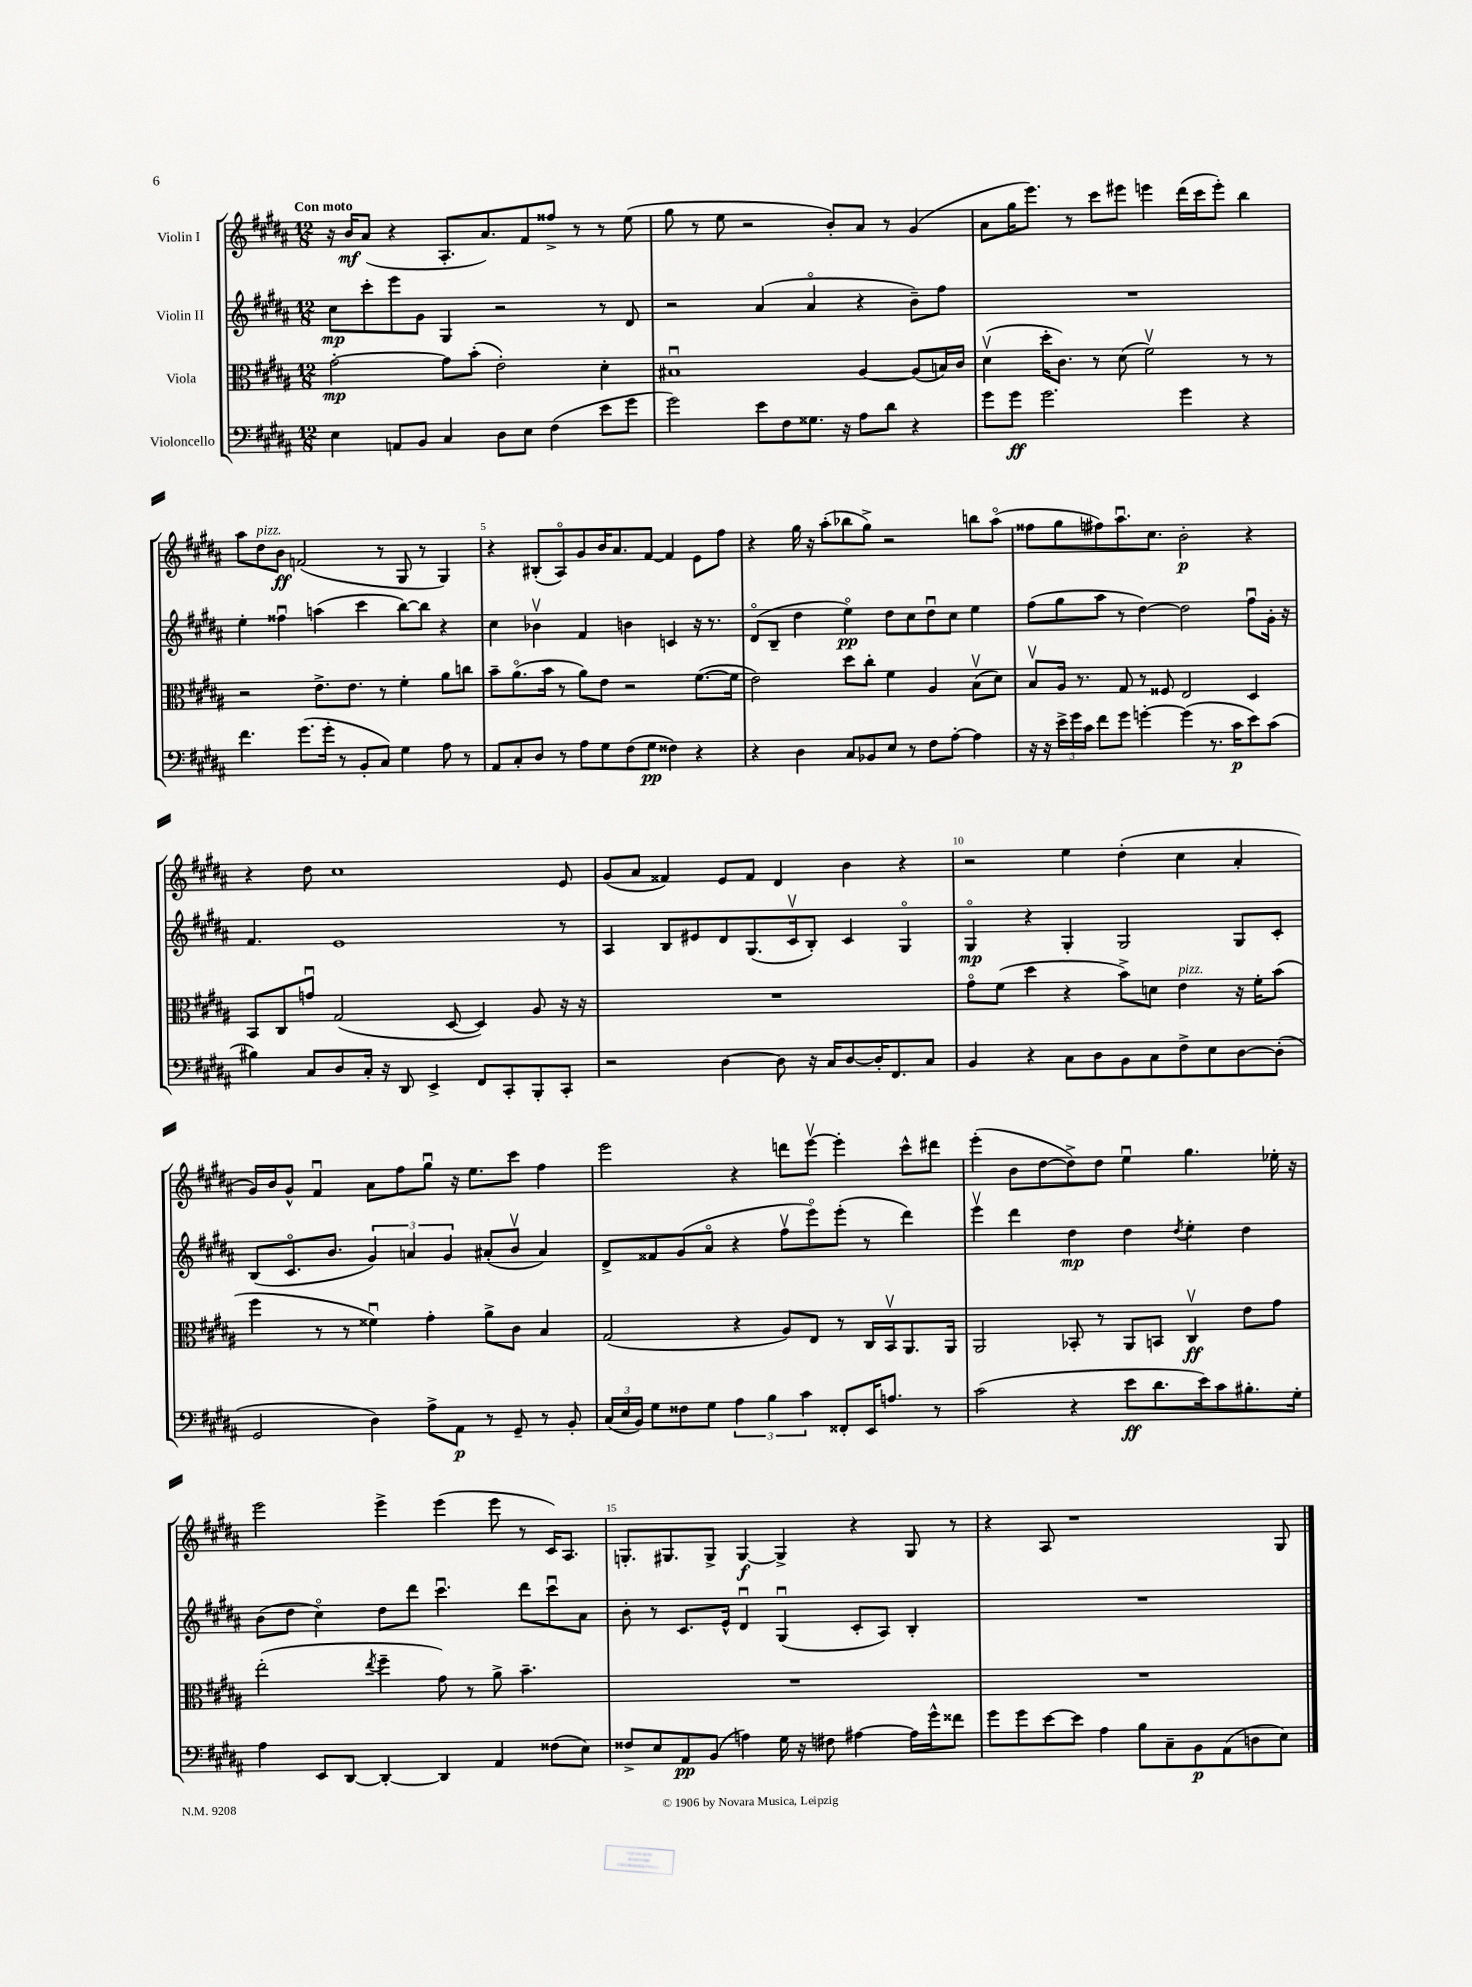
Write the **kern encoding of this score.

**kern	**dynam	**kern	**dynam	**kern	**dynam	**kern	**dynam
*part4	*part4	*part3	*part3	*part2	*part2	*part1	*part1
*staff4	*staff4	*staff3	*staff3	*staff2	*staff2	*staff1	*staff1
*I"Violoncello	*	*I"Viola	*	*I"Violin II	*	*I"Violin I	*
*clefF4	*	*clefC3	*	*clefG2	*	*clefG2	*
*k[f#c#g#d#a#]	*	*k[f#c#g#d#a#]	*	*k[f#c#g#d#a#]	*	*k[f#c#g#d#a#]	*
*M12/8	*	*M12/8	*	*M12/8	*	*M12/8	*
=1	=1	=1	=1	=1	=1	=1	=1
!	!	!	!	!	!	!LO:TX:a:B:t=Con moto	!
4E\	.	[2g#'\	mp	8cc#\L	mp	16r	.
.	.	.	.	.	.	16b/KL	mf
.	.	.	.	8ccc#'\	.	(8a#/J	.
8AAn/L	.	.	.	8eee\	.	4r	.
8BB/J	.	.	.	8g#\J	.	.	.
4C#/	.	8g#\L]	.	4G#/	.	8.A#'/L	.
.	.	(8b'\J	.	.	.	.	.
.	.	.	.	.	.	8.a#/)	.
8D#\L	.	2e'\)	.	2r	.	.	.
8E\J	.	.	.	.	.	8f#/	.
(4F#\	.	.	.	.	.	8ff##X^/J	.
.	.	.	.	.	.	8r	.
8e\L	.	4d#'\	.	8r	.	8r	.
8g#\J	.	.	.	8d#/	.	(8ee\	.
=2	=2	=2	=2	=2	=2	=2	=2
2g#\)	.	1B#Xu	.	2r	.	8gg#\	.
.	.	.	.	.	.	8r	.
.	.	.	.	.	.	8ee\	.
.	.	.	.	.	.	2r	.
8e\L	.	.	.	(4a#/	.	.	.
8F#\	.	.	.	.	.	.	.
8.G##X\J	.	.	.	4a#/	.	.	.
.	.	.	.	.	.	8b'/L)	.
16r	.	.	.	.	.	.	.
8A#\L	.	[4A#/	.	4r	.	8a#/J	.
8d#\J	.	.	.	.	.	8r	.
4r	.	(8A#/L]	.	8b~\L)	.	(4g#/	.
.	.	16Bn/L)	.	8ff#\J	.	.	.
.	.	16c#/JJ	.	.	.	.	.
=3	=3	=3	=3	=3	=3	=3	=3
8g#\L	.	(4d#v\	.	1.r	.	8a#\L	.
8g#\J	ff	.	.	.	.	16gg#\K	.
.	.	.	.	.	.	8.eee\J)	.
2.g#\	.	16dd#'\KL	.	.	.	.	.
.	.	8.c#\J)	.	.	.	.	.
.	.	.	.	.	.	8r	.
.	.	8r	.	.	.	8ccc#\L	.
.	.	(8d#\	.	.	.	8eee#X\J	.
.	.	2f#v\)	.	.	.	4eeen\	.
4g#\	.	.	.	.	.	(16ddd#\LL	.
.	.	.	.	.	.	16ccc#\J	.
.	.	.	.	.	.	8eee'\J)	.
4r	.	8r	.	.	.	4bb\	.
.	.	8r	.	.	.	.	.
!!LO:LB:g=z
=4	=4	=4	=4	=4	=4	=4	=4
4.f#\	.	2r	.	4ee'\	.	8aa#\L	.
!	!	!	!	!	!	!LO:TX:a:i:t=pizz.	!
.	.	.	.	.	.	8dd#\	.
.	.	.	.	4ff##Xu\	.	8b\J	ff
(8.g#\L	.	.	.	.	.	(2fn/	.
.	.	8.e^\L	.	(4aan\	.	.	.
16g#'\Jk	.	.	.	.	.	.	.
8r	.	.	.	.	.	.	.
.	.	8.e\J	.	.	.	.	.
8BB'/L	.	.	.	4ccc#\	.	.	.
8C#/J)	.	8r	.	.	.	8r	.
4G#\	.	4f#'\	.	[8bb\L)	.	8G#/	.
.	.	.	.	8bb\J]	.	8r	.
8A#\	.	8a#\L	.	4r	.	4G#/)	.
8r	.	8ccn\J	.	.	.	.	.
=5	=5	=5	=5	=5	=5	=5	=5
8AA#/L	.	8b~\L	.	4cc#\	.	4r	.
8C#'/	.	(8.a#\	.	.	.	.	.
8D#/J	.	.	.	4b-Xv\	.	(8B#X'/L	.
.	.	16b\Jk	.	.	.	.	.
8r	.	8r	.	.	.	8A#/)	.
8A#\L	.	8a#\L)	.	4f#/	.	8g#/	.
8G#\	.	8e\J	.	.	.	16b/K	.
.	.	.	.	.	.	8.a#/	.
(8F#\	.	2r	.	4bn\	.	.	.
8G#\J	pp	.	.	.	.	[8f#/J	.
4F##X\)	.	.	.	4cn/	.	4f#/]	.
4r	.	([8.f#\L	.	16r	.	8e\L	.
.	.	.	.	8.r	.	.	.
.	.	.	.	.	.	8ff#\J	.
.	.	16f#\Jk]	.	.	.	.	.
=6	=6	=6	=6	=6	=6	=6	=6
4r	.	2e\)	.	(8d#/L	.	4r	.
.	.	.	.	8B~/J	.	.	.
4D#\	.	.	.	4dd#\	.	16gg#\	.
.	.	.	.	.	.	16r	.
.	.	.	.	.	.	(8aa#'\L	.
8C#/L	.	8dd#\L	.	4ee\)	pp	8bb-X\	.
8BB-X/	.	8cc#'\J	.	.	.	8gg#^\J)	.
8E/J	.	4f#\	.	8dd#\L	.	2r	.
8r	.	.	.	8cc#\	.	.	.
8F#\L	.	4A#/	.	8dd#u\	.	.	.
[8A#'\J	.	.	.	8cc#\J	.	.	.
4A#\]	.	(8Bv\L	.	4ee\	.	8bbn\L	.
.	.	8d#\J)	.	.	.	(8aa#\J	.
=7	=7	=7	=7	=7	=7	=7	=7
16r	.	8Bv/L	.	(8ff#\L	.	8ff##X\L	.
16r	.	.	.	.	.	.	.
24e^\LL	.	16A#/Jk	.	8gg#\	.	8gg#\	.
24g#\	.	.	.	.	.	.	.
.	.	8.r	.	.	.	.	.
24c#\JJ	.	.	.	.	.	.	.
8f#\L	.	.	.	8aa#\J	.	8ff#X\)	.
8g#\J	.	8G#/	.	8r	.	8.aa#u\	.
[4gn'\	.	8r	.	[4dd#\)	.	.	.
.	.	.	.	.	.	8.cc#\J	.
.	.	8F##X/	.	.	.	.	.
(4g\]	.	2E/	.	2dd#\]	.	2b'\	p
8.r	.	.	.	.	.	.	.
16c#\KL	p	.	.	.	.	.	.
8e\)	.	4D#/	.	8ff#u\L	.	4r	.
(8c#\J	.	.	.	16g#'\Jk	.	.	.
.	.	.	.	16r	.	.	.
!!LO:LB:g=z
=8	=8	=8	=8	=8	=8	=8	=8
4B#X\)	.	8BB/L	.	4.f#/	.	4r	.
.	.	8C#/	.	.	.	.	.
8C#/L	.	8gnu/J	.	.	.	8dd#\	.
8D#/	.	(2G#/	.	1e	.	1cc#	.
16C#'/Jk	.	.	.	.	.	.	.
16r	.	.	.	.	.	.	.
8DD#/	.	.	.	.	.	.	.
4EE^/	.	.	.	.	.	.	.
.	.	[8D#/	.	.	.	.	.
8FF#/L	.	4D#/])	.	.	.	.	.
8CC#'/	.	.	.	.	.	.	.
8BBB'/	.	8A#/	.	.	.	.	.
8CC#'/J	.	16r	.	8r	.	8e/	.
.	.	16r	.	.	.	.	.
=9	=9	=9	=9	=9	=9	=9	=9
2r	.	1.r	.	4A#/	.	(8g#/L	.
.	.	.	.	.	.	8a#/J	.
.	.	.	.	8B/L	.	4f##X/)	.
.	.	.	.	8e#X/	.	.	.
[4D#\	.	.	.	8d#/	.	8e/L	.
.	.	.	.	(8.G#/	.	8f##/J	.
8D#\]	.	.	.	.	.	4d#/	.
.	.	.	.	16c#v/k	.	.	.
16r	.	.	.	8B'/J)	.	.	.
16C#/KL	.	.	.	.	.	.	.
[8D#/	.	.	.	4c#/	.	4b\	.
16D#'/K]	.	.	.	.	.	.	.
8.FF#/	.	.	.	.	.	.	.
.	.	.	.	4G#/	.	4r	.
8C#/J	.	.	.	.	.	.	.
=10	=10	=10	=10	=10	=10	=10	=10
4BB/	.	8g#\L	.	4G#/	mp	2r	.
.	.	(8f#\J	.	.	.	.	.
4r	.	4dd#\	.	4r	.	.	.
8C#\L	.	4r	.	4G#'/	.	4ee\	.
8D#\	.	.	.	.	.	.	.
8BB\	.	8b^\L)	.	2G#/	.	(4dd#'\	.
8C#\	.	8dn\J	.	.	.	.	.
!	!	!LO:TX:a:i:t=pizz.	!	!	!	!	!
8F#^\	.	4e\	.	.	.	4cc#\	.
8E\	.	.	.	.	.	.	.
[8D#\	.	16r	.	8G#/L	.	4a#'/	.
.	.	16f#'\KL	.	.	.	.	.
(8D#'\J]	.	(8b\J	.	8c#'/J	.	.	.
!!LO:LB:g=z
=11	=11	=11	=11	=11	=11	=11	=11
2GG#/	.	4ff#\	.	(8B/L	.	16g#/LL)	.
.	.	.	.	.	.	16b/J	.
.	.	.	.	8.c#/	.	8g#^^/J	.
.	.	8r	.	.	.	4f#u/	.
.	.	.	.	8.b/J	.	.	.
.	.	8r	.	.	.	.	.
4D#\)	.	4f##Xu\)	.	6g#/)	.	8a#\L	.
.	.	.	.	.	.	8ff#\	.
.	.	.	.	6an/	.	.	.
8A#^\L	.	4g#'\	.	.	.	8gg#u\J	.
.	.	.	.	6g#/	.	.	.
8AA#\J	p	.	.	.	.	16r	.
.	.	.	.	.	.	8.ee\L	.
8r	.	8a#^\L	.	(8a#X'/L	.	.	.
8GG#~/	.	8c#\J	.	8bv/J	.	8ccc#\J	.
8r	.	4B/	.	4a#/)	.	4ff#\	.
8BB'/	.	.	.	.	.	.	.
=12	=12	=12	=12	=12	=12	=12	=12
(24C#/LL	.	(2G#/	.	8d#^/L	.	2eee\	.
24E/	.	.	.	.	.	.	.
24BB/JJ)	.	.	.	.	.	.	.
8G#\L	.	.	.	8f##X/	.	.	.
8F##X\	.	.	.	(8g#/	.	.	.
8G#\J	.	.	.	8a#/J	.	.	.
6A#\	.	4r	.	4r	.	4r	.
6B\	.	.	.	.	.	.	.
.	.	8A#/L)	.	8ff#v\L	.	8dddn\L	.
6c#\	.	.	.	.	.	.	.
.	.	8E/J	.	8eee\)	.	[8eeev\J	.
8FF##X'/L	.	8r	.	(8eee'\J	.	4eee'\]	.
16EE/K	.	16C#/LL	.	8r	.	.	.
8.An/J	.	16BBv/J	.	.	.	.	.
.	.	8.AA#/	.	4ddd#\)	.	8ccc#^^\L	.
8r	.	.	.	.	.	8ddd#X\J	.
.	.	16AA#/Jk	.	.	.	.	.
=13	=13	=13	=13	=13	=13	=13	=13
(2c#\	.	2AA#/	.	4eeev\	.	(4eee'\	.
.	.	.	.	4ddd#\	.	8b\L	.
.	.	.	.	.	.	[8dd#\	.
4r	.	8BB-X'/	.	4dd#\	mp	8dd#^\])	.
.	.	8r	.	.	.	8dd#\J	.
8e\L	ff	8AA#/L	.	4dd#\	.	4eeu\	.
8.d#\	.	8BBn/J	.	.	.	.	.
.	.	.	.	8qdd#/	.	.	.
.	.	4C#v/	ff	4ee'\	.	4.gg#\	.
16e\k)	.	.	.	.	.	.	.
8c#\	.	.	.	.	.	.	.
8.B#X'\	.	8e\L	.	4dd#\	.	.	.
.	.	8g#\J	.	.	.	16ee-X'\	.
16G#'\Jk	.	.	.	.	.	16r	.
!!LO:LB:g=z
=14	=14	=14	=14	=14	=14	=14	=14
4A#\	.	(2ee'\	.	(8b\L	.	2eee\	.
.	.	.	.	8dd#\J	.	.	.
8EE/L	.	.	.	4cc#\)	.	.	.
[8DD#/J	.	.	.	.	.	.	.
.	.	8qee/	.	.	.	.	.
4DD#'/_	.	4ff#~\	.	8dd#\L	.	4eee^\	.
.	.	.	.	8ddd#\J	.	.	.
4DD#/]	.	8g#\)	.	4.ccc#u\	.	(4eee\	.
.	.	8r	.	.	.	.	.
4AA#/	.	8a#^\	.	.	.	8eee\	.
.	.	4.b~\	.	8ddd#\L	.	8r	.
(8F##X\L	.	.	.	8ccc#u\	.	16c#/KL)	.
.	.	.	.	.	.	8.A#/J	.
8E\J)	.	.	.	8a#\J	.	.	.
=15	=15	=15	=15	=15	=15	=15	=15
8F##X^/L	.	1.r	.	8b'\	.	8.Gn'/L	.
8E/	.	.	.	8r	.	.	.
.	.	.	.	.	.	8.G#X/	.
8AA#/	pp	.	.	8.c#/L	.	.	.
(8BB/J	.	.	.	.	.	8G#^/J	.
.	.	.	.	16e^^/Jk	.	.	.
4An\)	.	.	.	4d#u/	.	[4G#/	f
16G#\	.	.	.	(4G#u/	.	4G#^/]	.
16r	.	.	.	.	.	.	.
8F#X\	.	.	.	.	.	.	.
[4A#X\	.	.	.	8c#'/L	.	4r	.
.	.	.	.	8A#/J)	.	.	.
16A#\LL]	.	.	.	4B'/	.	8G#/	.
16g#^^\J	.	.	.	.	.	.	.
8f##X\J	.	.	.	.	.	8r	.
=16	=16	=16	=16	=16	=16	=16	=16
8g#\L	.	1.r	.	1.r	.	4r	.
8g#\	.	.	.	.	.	.	.
[8e\	.	.	.	.	.	8A#/	.
8e\J]	.	.	.	.	.	1r	.
4A#\	.	.	.	.	.	.	.
8B\L	.	.	.	.	.	.	.
8C#~\	.	.	.	.	.	.	.
8BB\	p	.	.	.	.	.	.
(8AA#\	.	.	.	.	.	.	.
8Dn\	.	.	.	.	.	.	.
8E\J)	.	.	.	.	.	8G#/	.
==	==	==	==	==	==	==	==
*-	*-	*-	*-	*-	*-	*-	*-
